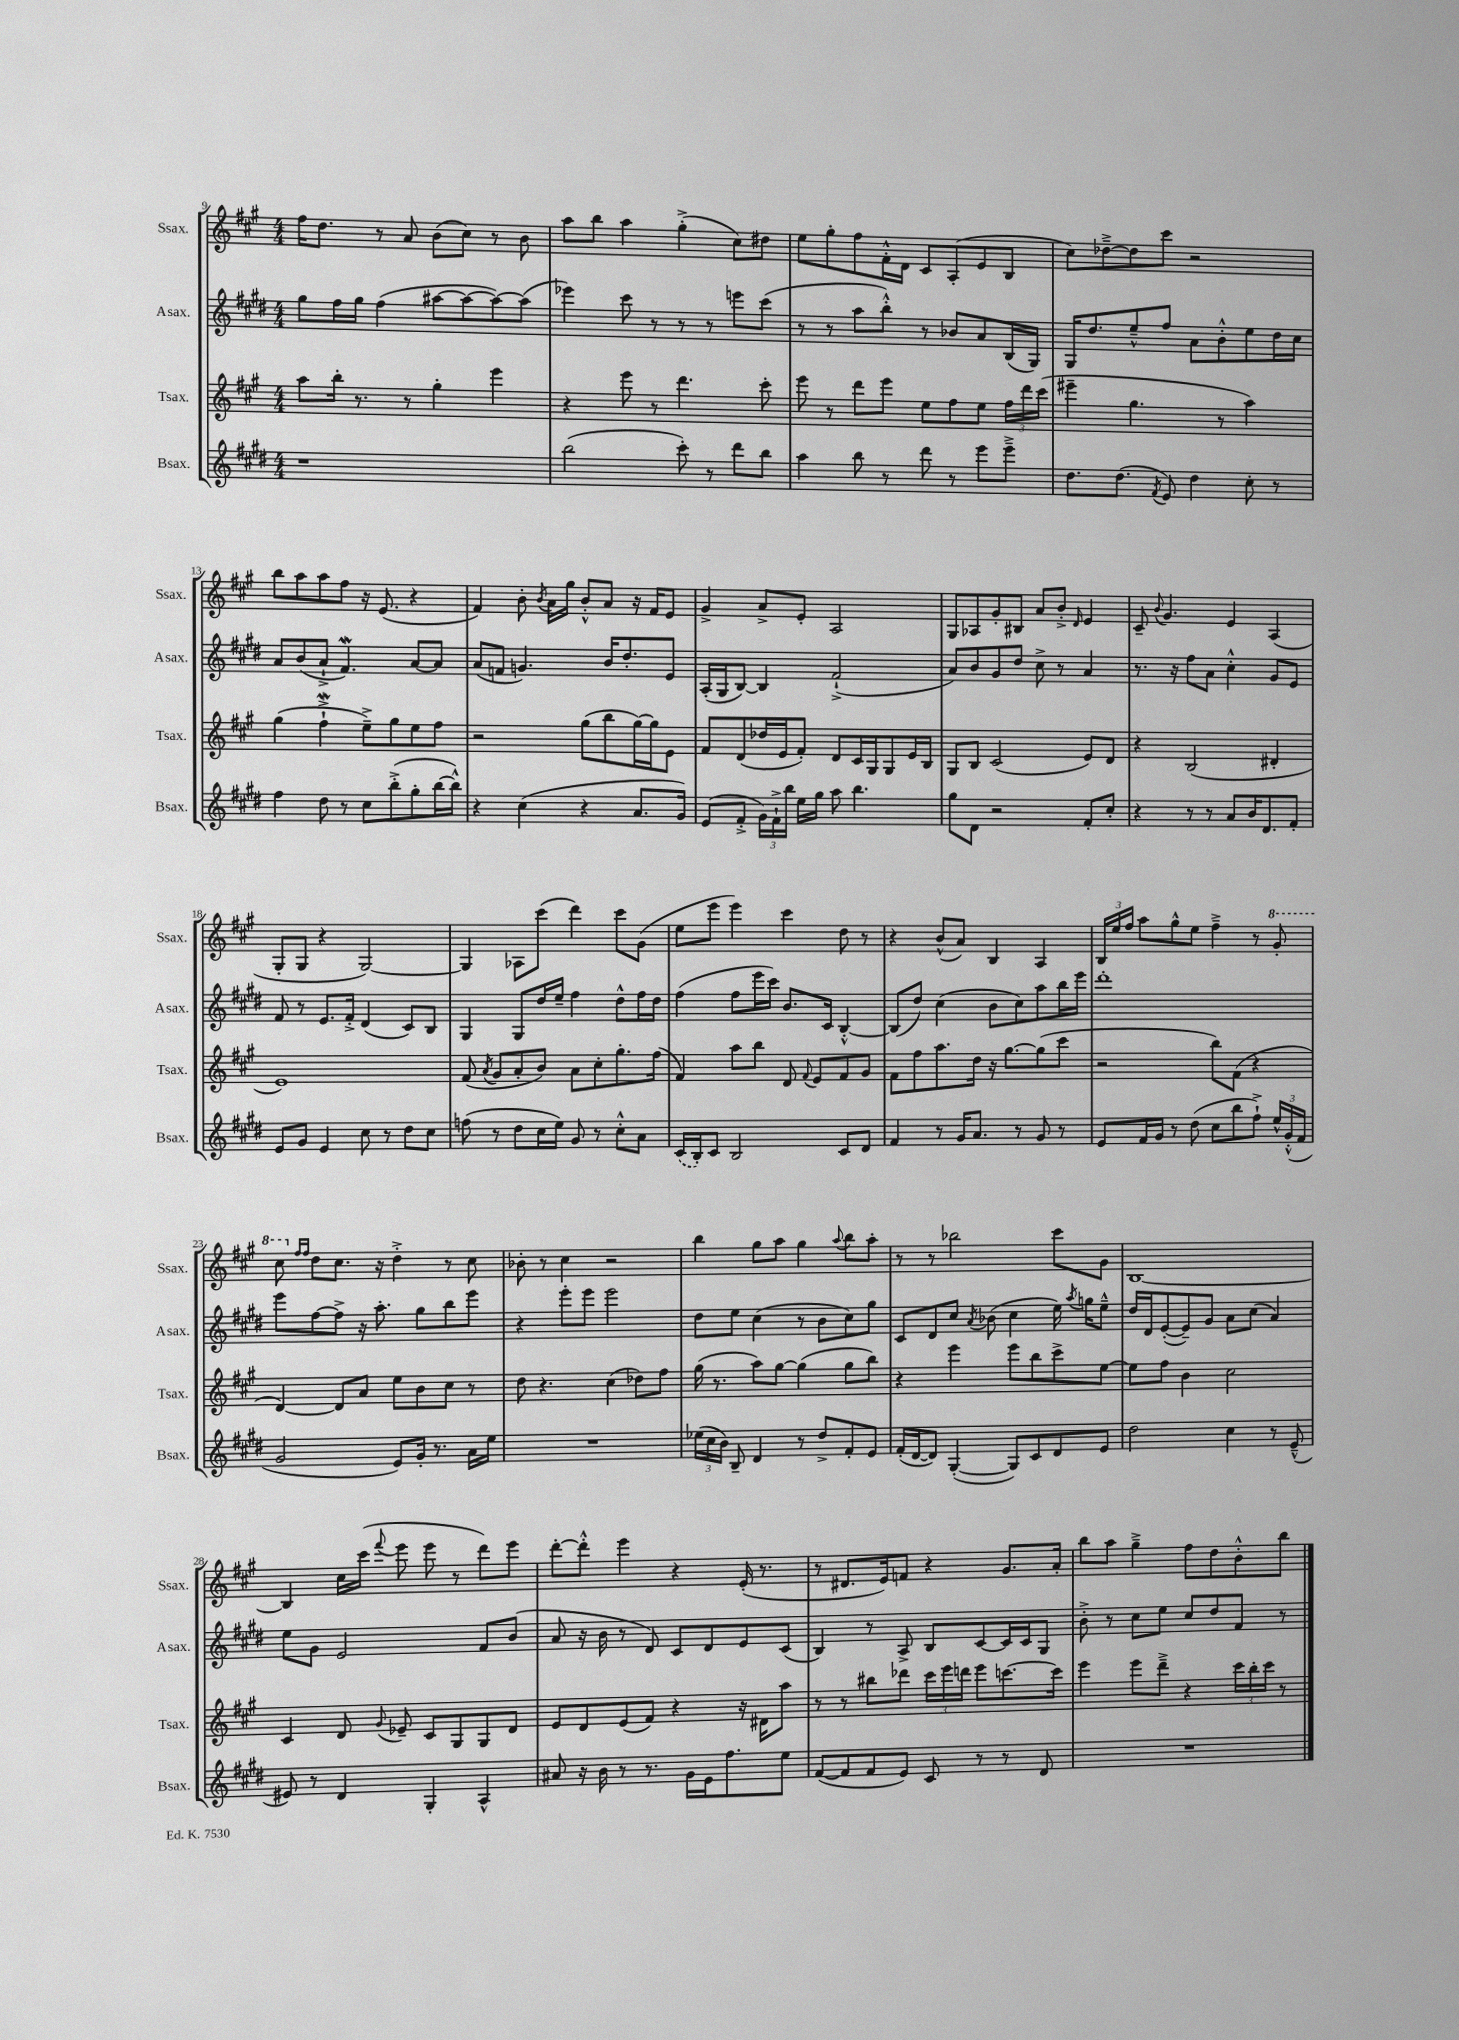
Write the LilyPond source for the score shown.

<<
\new StaffGroup <<
\new Staff = "s0" \with { instrumentName = "Ssax." shortInstrumentName = "Ssax." } {
    \clef treble \key a \major \numericTimeSignature \time 4/4
    \autoBeamOff fis''16[ d''8.] r8 a'8 b'8[( cis''8]) r8 b'8 |
    a''8[ b''8] a''4 gis''4-.->( cis''8[) dis''8] |
    e''8[ gis''8-. fis''8 fis'16-.-^ d'16] cis'8[ a8-.( e'8 b8] |
    cis''8[) des''8~---> des''8 cis'''8] r2 |
    b''8[ a''8 a''8 fis''8] r16 e'8.( r4 |
    fis'4) b'8-. \acciaccatura { b'8 } a'16[ gis''16] b'8[-.-^ a'8] r16 fis'16[ e'8] |
    gis'4-> a'8[-> e'8]-. a2 |
    gis8[ aes8 gis'8-. bis8] a'8[ b'8]-.-> \grace { d'16 } e'4 |
    cis'8-- \appoggiatura { b'8 } gis'4. e'4 a4( |
    gis8[-. gis8] r4 gis2~) |
    gis4 aes8[ cis'''8]( d'''4) cis'''8[ gis'8]( |
    e''8[ e'''8] e'''4) cis'''4 d''8 r8 |
    r4 b'8[-^( a'8]) b4 a4 |
    \tuplet 3/2 { b16[ e''16 fis''16] } a''8[ gis''8-^ e''8] fis''4---> r8 \ottava #1 gis''8-. |
    cis'''8 \ottava #0 \grace { fis''16[ fis''16] } d''8[ cis''8.] r16 d''4-.-> r8 cis''8 |
    bes'8-. r8 cis''4 r2 |
    b''4 gis''8[ a''8] gis''4 \appoggiatura { a''8 } b''8[ a''8]-. |
    r8 r8 bes''2 cis'''8[ gis'8] |
    b1~ |
    b4 cis''16[ cis'''16]( \appoggiatura { fis'''8 } e'''8 e'''8 r8 d'''8[) e'''8] |
    d'''8[~-. d'''8]-.-^ e'''4 r4 e'16-.( r8. |
    r8 dis'8.[ e'16) f'8] r4 gis'8.[ a'16]-. |
    b''8[ a''8] gis''4---> fis''8[ d''8 b'8-.-^ b''8] \bar "|." |
}
\new Staff = "s1" \with { instrumentName = "Asax." shortInstrumentName = "Asax." } {
    \clef treble \key e \major \numericTimeSignature \time 4/4
    \autoBeamOff gis''8[ fis''16 gis''16] fis''4( ais''8[~ ais''8~ ais''8~) ais''8]( |
    ees'''4) cis'''8 r8 r8 r8 e'''8[ cis'''8]( |
    r8 r8 a''8[ b''8]-.-^) r8 bes'8[ a'8 b16( gis16]) |
    gis16[ dis''8. e''8---^ fis''8] a'8[ b'8-.-^ e''8 dis''16 cis''16] |
    a'8[ b'8( a'8]-!-> fis'4.\mordent) a'8[~ a'8] |
    a'8[( f'8] g'4.) b'16[ dis''8.-. e'8] |
    a16[-.( gis16 b8]~) b4 fis'2-!->( |
    a'8[) b'8 gis'8 dis''8] cis''8-> r8 a'4 |
    r8. r16 fis''8[ a'8] cis''4-.-^ gis'8[ e'8] |
    fis'8 r8 e'8.[ fis'16]-.-> dis'4( cis'8[) b8] |
    gis4 gis8[ dis''16 e''16]-- fis''4 dis''8[-^ fis''16 dis''16] |
    fis''4( fis''8[ e'''16 cis'''16]) b'8.[ cis'16] b4~-.-^ |
    b8[( dis''8]) cis''4( b'8[ cis''8) a''8 b''16 e'''16] |
    dis'''1-. |
    e'''8[ fis''8~ fis''8]-> r16 a''8.-. gis''8[ b''8 e'''8] |
    r4 e'''8[-. e'''8] e'''2 |
    dis''8[ e''8] cis''4( r8 b'8[ cis''8) gis''8] |
    cis'8[ dis'8 cis''8] \acciaccatura { a'8 } bes'8( cis''4 e''16) \acciaccatura { a''8 } g''16[ e''8]---^ |
    dis''16[ dis'16 e'8~-.( e'8--) gis'8] a'8[ cis''8]( a'4) |
    e''8[ gis'8] e'2 fis'8[ b'8]( |
    a'8 r16 b'16 r8 dis'8) cis'8[ dis'8 e'8 cis'8]( |
    b4) r8 a8-> b8[ cis'8~ cis'16 cis'16 gis8] |
    b'8-.-> r8 cis''8[ e''8] cis''8[ dis''8 fis'8] r8 \bar "|." |
}
\new Staff = "s2" \with { instrumentName = "Tsax." shortInstrumentName = "Tsax." } {
    \clef treble \key a \major \numericTimeSignature \time 4/4
    \autoBeamOff a''8[ b''16]-. r8. r8 gis''4-. e'''4 |
    r4 e'''8 r8 d'''4. cis'''8-. |
    e'''8 r8 d'''8[ e'''8] e''8[ fis''8 e''8] \tuplet 3/2 { fis''16[ d'''16 cis'''16]( } |
    eis'''4-- gis''4. r8 a''4) |
    gis''4( fis''4-!->\mordent e''8[--->) gis''8 e''8 fis''8] |
    r2 gis''8[( b''8 gis''16~) gis''16 e'8] |
    fis'8[ d'8( des''16 e'16 fis'8]-.) d'8[ cis'16 gis16 gis8 e'16 b16] |
    gis8[ b8] cis'2( e'8[) d'8] |
    r4 b2( dis'4-. |
    e'1) |
    fis'8( \acciaccatura { a'8 } gis'8[ a'8-. b'8]) a'8[ cis''8-. gis''8.-. fis''16]( |
    fis'4) a''8[ b''8] d'8 \appoggiatura { fis'8 } e'8[ fis'8 gis'8] |
    fis'8[ fis''8 a''8. d''16] r16 gis''8.[~ gis''8( cis'''8] |
    r2 b''8[) fis'8]( r4 |
    d'4~) d'8[ a'8] e''8[ b'8 cis''8] r8 |
    d''8 r4. cis''4( des''8[) fis''8] |
    gis''16( r8. a''8[) gis''8]~ gis''4( gis''8[ b''8]) |
    r4 e'''4 e'''8[ b''8 cis'''8-> e''8]~ |
    e''8[ fis''8] b'4 cis''2 |
    cis'4 d'8 \appoggiatura { gis'8 } ees'8-- cis'8[ gis8 gis8 d'8] |
    e'8[ d'8 e'8( fis'8]) r4 r16 dis'16[ a''8] |
    r8 r8 bis''8[ des'''8] \tuplet 3/2 { cis'''16[ e'''16 d'''16] } e'''8[ c'''8.~ c'''16] |
    e'''4 e'''8[ d'''8]---> r4 \tuplet 3/2 { cis'''16[ b''16-. cis'''16] } r8 \bar "|." |
}
\new Staff = "s3" \with { instrumentName = "Bsax." shortInstrumentName = "Bsax." } {
    \clef treble \key e \major \numericTimeSignature \time 4/4
    \autoBeamOff r1 |
    b''2( cis'''8-.) r8 dis'''8[ b''8] |
    a''4 b''8 r8 dis'''8 r8 e'''8[ e'''8]---> |
    dis''8.[ dis''8.]( \acciaccatura { fis'8 } e'8) dis''4 cis''8-. r8 |
    fis''4 dis''8 r8 cis''8[ b''8-.->( gis''8-. b''16~ b''16]-^) |
    r4 cis''4( r4 a'8.[ gis'16]) |
    e'8[( fis'8]-.-> \tuplet 3/2 { gis'16[) fis'16-!-> b''16] } e''16[ gis''16] a''8 b''4. |
    gis''8[ dis'8] r2 fis'8[-. cis''8]-. |
    r4 r8 r8 a'8[ b'16 dis'8. fis'8]-. |
    e'8[ gis'8] e'4 cis''8 r8 dis''8[ cis''8] |
    f''8( r8 dis''8[ cis''16 e''16]) gis'8 r8 cis''8[-.-^ a'8] |
    \once \slurDashed cis'16[( b16-.) cis'8] b2 cis'8[ dis'8] |
    fis'4 r8 gis'16[ a'8.] r8 gis'8 r8 |
    e'8[ fis'16 gis'16] r8 dis''8( cis''8[ b''8 fis''8]-!->) \tuplet 3/2 { e''16[-^ gis'16-.-^( fis'16] } |
    gis'2 e'8[) gis'16]-. r8. a'16[ e''16] |
    R1 |
    \tuplet 3/2 { ees''16[( cis''16 b'16]) } b8-- dis'4 r8 dis''8[-> fis'8-. e'8] |
    fis'16[-.( dis'16~ dis'8]) gis4~-.( gis8[) cis'8 dis'8 e'8] |
    dis''2 cis''4 r8 e'8---^( |
    eis'8) r8 dis'4 gis4-. a4-^ |
    ais'8 r16 b'16 r8 r8. gis'16[ e'16 fis''8. e''8] |
    fis'8[~( fis'8 fis'8 e'8]) cis'8 r8 r8 dis'8 |
    R1 \bar "|." |
}
>>
>>
\layout { \context { \Score currentBarNumber = #9 } }
